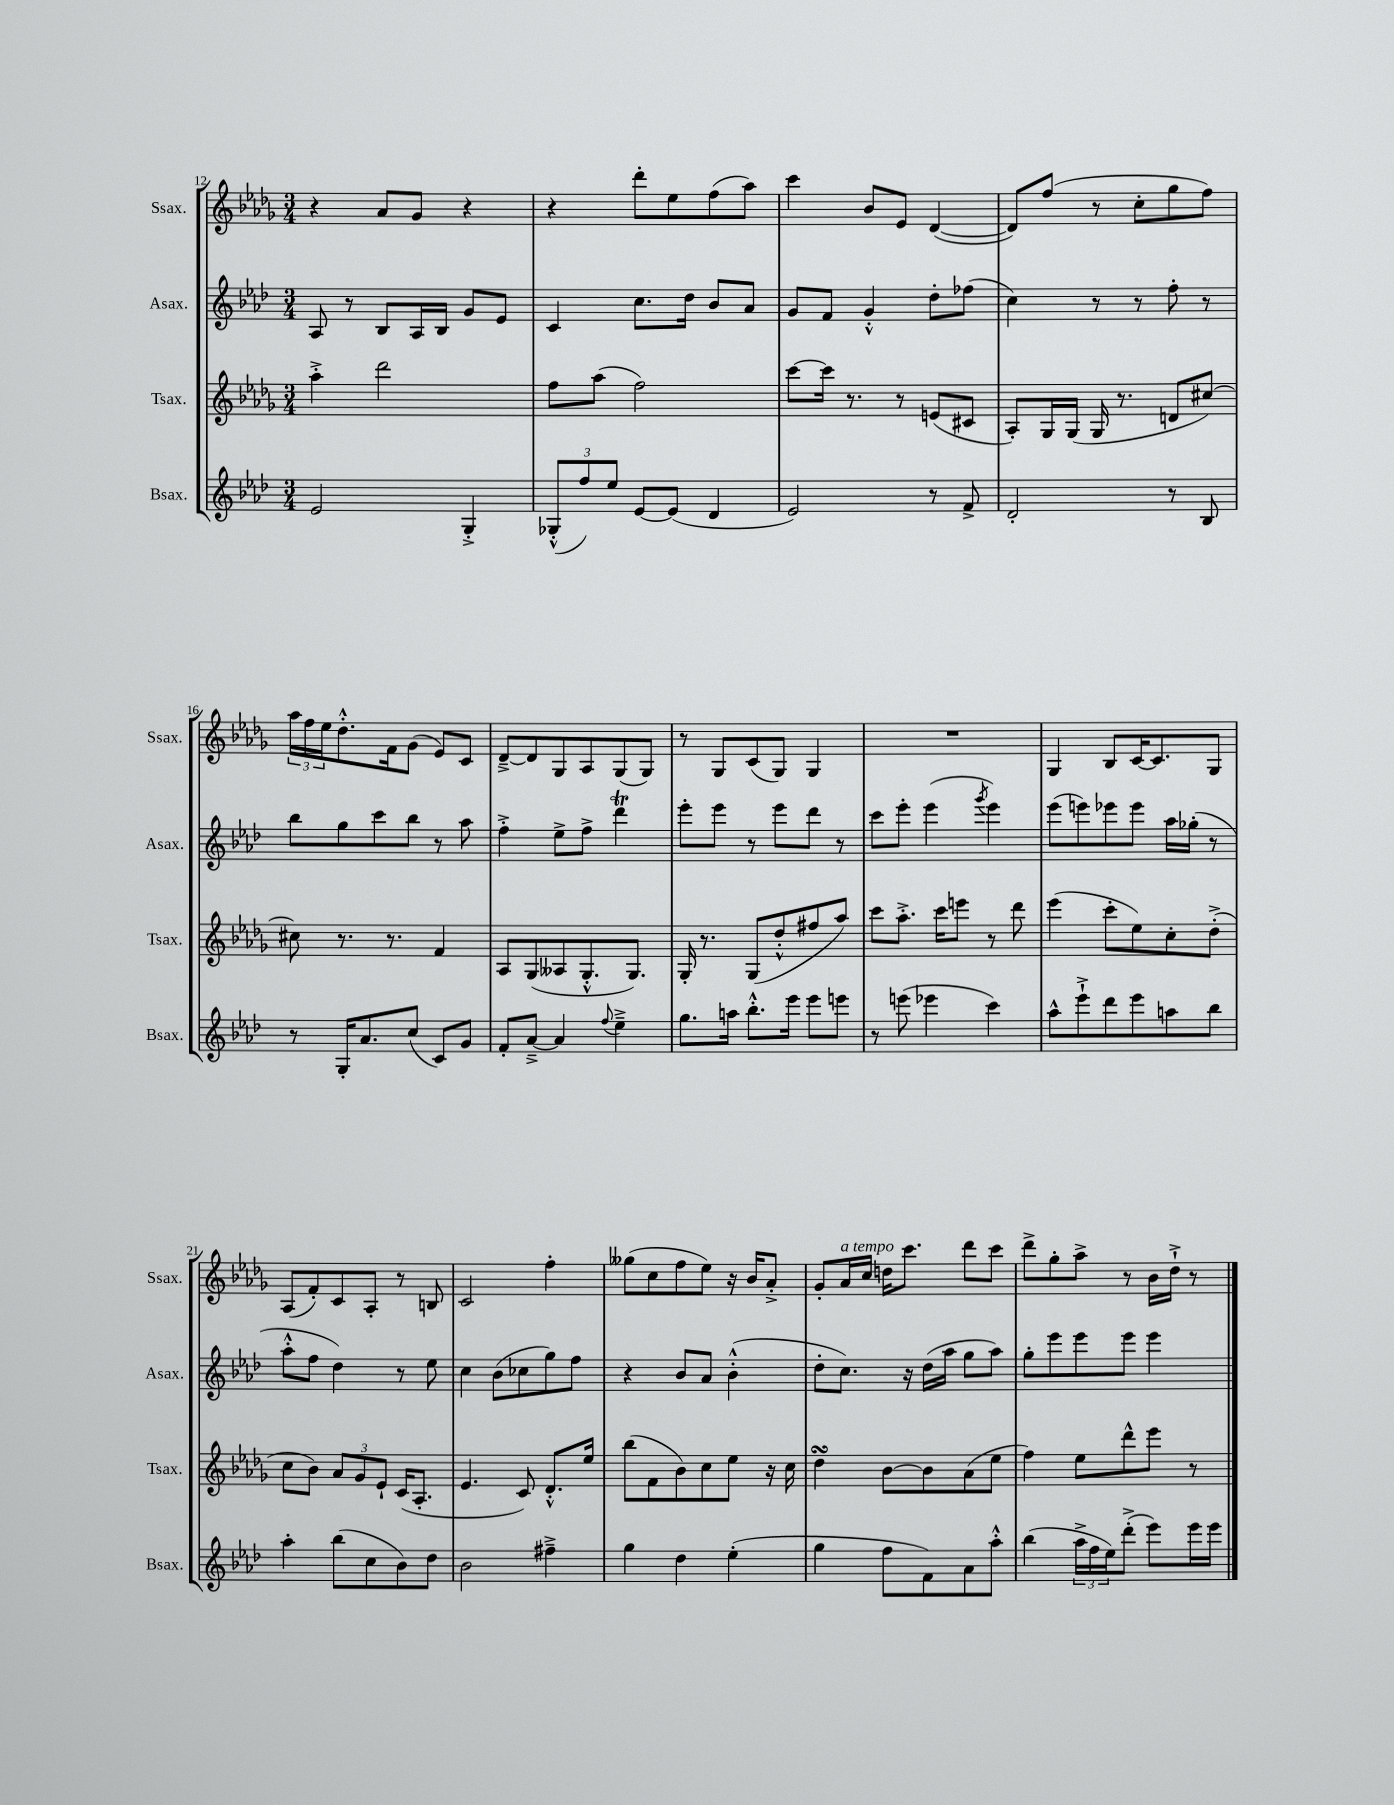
<<
\new StaffGroup <<
\new Staff = "s0" \with { instrumentName = "Ssax." shortInstrumentName = "Ssax." } {
    \clef treble \key des \major \numericTimeSignature \time 3/4
    r4 aes'8 ges'8 r4 |
    r4 des'''8-. ees''8 f''8( aes''8) |
    c'''4 bes'8 ees'8 des'4~( |
    des'8) f''8( r8 c''8-. ges''8 f''8) |
    \tuplet 3/2 { aes''16 f''16 ees''16 } des''8.-.-^ f'16 ges'8( ees'8) c'8 |
    des'8~---> des'8 ges8 aes8 ges8( ges8) |
    r8 ges8 c'8( ges8) ges4 |
    R2. |
    ges4 bes8 c'16~ c'8. ges8 |
    aes8( f'8-.) c'8 aes8-. r8 b8 |
    c'2 f''4-. |
    geses''8( c''8 f''8 ees''8) r16 bes'16 aes'8-.-> |
    ges'8-. aes'16^\markup { \italic "a tempo" } c''16 d''16 c'''8. des'''8 c'''8 |
    des'''8-> ges''8-. aes''8-> r8 bes'16 des''16-!-> r8 \bar "|." |
}
\new Staff = "s1" \with { instrumentName = "Asax." shortInstrumentName = "Asax." } {
    \clef treble \key aes \major \numericTimeSignature \time 3/4
    aes8 r8 bes8 aes16 bes16 g'8 ees'8 |
    c'4 c''8. des''16 bes'8 aes'8 |
    g'8 f'8 g'4-.-^ des''8-. fes''8( |
    c''4) r8 r8 f''8-. r8 |
    bes''8 g''8 c'''8 bes''8 r8 aes''8 |
    f''4-.-> ees''8-> f''8-> des'''4\trill |
    ees'''8-. ees'''8 r8 ees'''8 des'''8 r8 |
    c'''8 ees'''8-. ees'''4( \acciaccatura { g'''8 } ees'''4) |
    ees'''8( e'''8) ees'''8 ees'''8 aes''16 ges''16-.( r8 |
    aes''8-.-^ f''8 des''4) r8 ees''8 |
    c''4 bes'8( ces''8 g''8) f''8 |
    r4 bes'8 aes'8 bes'4-.-^( |
    des''8-. c''8.) r16 des''16( aes''16 g''8 aes''8) |
    g''8-. ees'''8 ees'''8 ees'''8 ees'''4 \bar "|." |
}
\new Staff = "s2" \with { instrumentName = "Tsax." shortInstrumentName = "Tsax." } {
    \clef treble \key des \major \numericTimeSignature \time 3/4
    aes''4-.-> des'''2 |
    f''8 aes''8( f''2) |
    c'''8~ c'''16 r8. r8 e'8( cis'8 |
    aes8-.) ges16 ges16( ges16 r8. d'8 cis''8~) |
    cis''8 r8. r8. f'4 |
    aes8 ges8( aeses8 ges8.-.-^ ges8.) |
    ges16-. r8. ges8( des''8-.-^ fis''8 aes''8) |
    c'''8 aes''8.-.-> c'''16 e'''8 r8 des'''8 |
    ees'''4( c'''8-. ees''8) c''8-. des''8-.->( |
    c''8 bes'8) \tuplet 3/2 { aes'8 ges'8 ees'8-! } c'16( aes8.-. |
    ees'4. c'8) des'8.-.-^ ees''16 |
    bes''8( f'8 bes'8) c''8 ees''8 r16 c''16 |
    des''4\turn bes'8~ bes'8 aes'8( ees''8 |
    f''4) ees''8 des'''8-^ ees'''8 r8 \bar "|." |
}
\new Staff = "s3" \with { instrumentName = "Bsax." shortInstrumentName = "Bsax." } {
    \clef treble \key aes \major \numericTimeSignature \time 3/4
    ees'2 g4-.-> |
    \tuplet 3/2 { ges8-.-^( f''8) ees''8 } ees'8~ ees'8( des'4 |
    ees'2) r8 f'8-> |
    des'2-. r8 bes8 |
    r8 g16-. aes'8. c''8( c'8) g'8 |
    f'8-. aes'8~---> aes'4 \appoggiatura { f''8 } ees''4---> |
    g''8. a''16 bes''8.-.-^ ees'''16 ees'''8 e'''8 |
    r8 e'''8( ees'''4 c'''4) |
    aes''8-^ ees'''8-!-> des'''8 ees'''8 a''8 bes''8 |
    aes''4-. bes''8( c''8 bes'8) des''8 |
    bes'2 fis''4---> |
    g''4 des''4 ees''4-.( |
    g''4 f''8 f'8) aes'8 aes''8-.-^ |
    bes''4( \tuplet 3/2 { aes''16-> f''16 ees''16) } des'''8-.->( ees'''8) ees'''16 ees'''16 \bar "|." |
}
>>
>>
\layout { \context { \Score currentBarNumber = #12 } }
